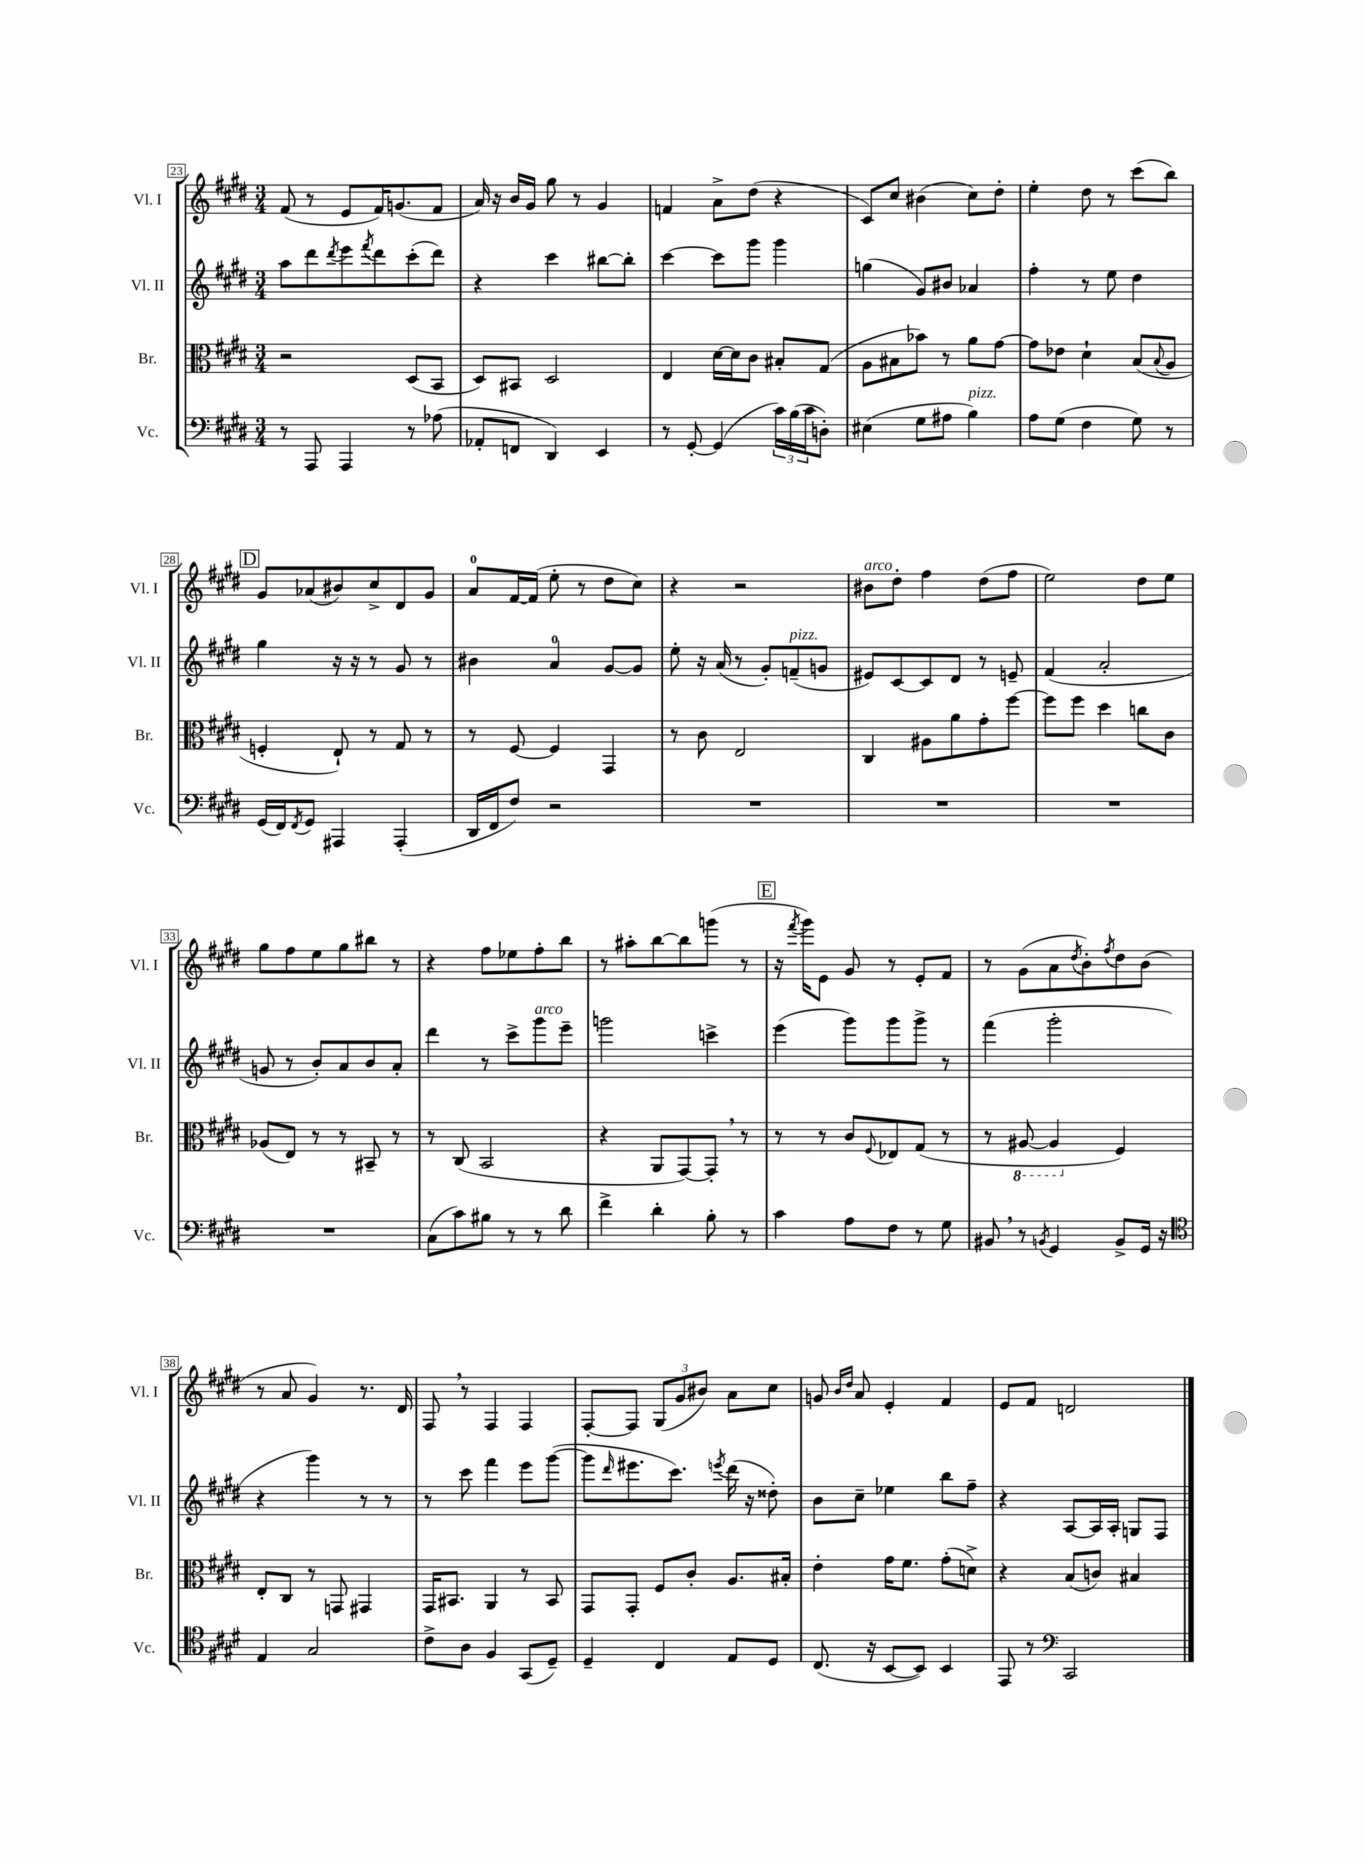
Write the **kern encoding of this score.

**kern	**kern	**kern	**kern
*staff4	*staff3	*staff2	*staff1
*clefF4	*clefC3	*clefG2	*clefG2
*k[f#c#g#d#]	*k[f#c#g#d#]	*k[f#c#g#d#]	*k[f#c#g#d#]
*M3/4	*M3/4	*M3/4	*M3/4
8r	2r	8aa\L	(8f#/
8AAA/	.	8ddd#\	8r
.	.	8qddd#/	.
4AAA/	.	8eee\	8e/L
.	.	8qfff#/	.
.	.	8ddd#\	16f#/K)
.	.	.	(8.g/
8r	(8D#/L	(8ccc#'\	.
(8A-\	8BB/J	8ddd#\J)	8f#/J
=	=	=	=
8AA-'/L	8D#/L)	4r	16a/)
.	.	.	16r
8FF/J	8BB#/J	.	16b/LL
.	.	.	16g#/JJ
4DD#/)	2D#/	4ccc#\	8gg#\
.	.	.	8r
4EE/	.	[8bb#\L	4g#/
.	.	8bb#'\]J	.
=	=	=	=
8r	4E/	[4ccc#\	4f/
[8GG#'/	.	.	.
(4GG#/]	[16d#\LL	8ccc#\]L	8a^\L
.	16d#\]J	.	.
.	8c#\J	8ggg#\J	(8dd#\J
24c#\LL)	8B#'/L	4ggg#\	4r
(24B\	.	.	.
24c#\J	.	.	.
8D'\J)	(8G#/J	.	.
=	=	=	=
(4E#\	8A\L	(4gg\	8c#/L)
.	8B#\	.	8cc#/J
8G#\L	8b-\J)	8g#/L)	(4b#\
8A#\J	8r	8b#/J	.
4B\)	8a\L	4a-/	8cc#\L)
.	[8g#\J	.	8dd#'\J
=	=	=	=
8A\L	8g#\]L	4ff#'\	4ee'\
(8G#\J	8e-\J	.	.
4F#\	4d#`\	8r	8dd#\
.	.	8ee\	8r
8G#\)	(8B/L	4dd#\	(8ccc#\L
.	8qqB/	.	.
8r	8A/J	.	8bb\J)
=	=	=	=
(16GG#/LL	4F'/	4gg#\	8g#/L
16FF#/J)	.	.	.
8qFF#/	.	.	.
8GG#/J	.	.	(8a-/
4AAA#/	8E`/)	16r	8b#/)
.	.	16r	.
.	8r	8r	8cc#^/
(4AAA#'/	8G#/	8g#/	8d#/
.	8r	8r	8g#/J
=	=	=	=
16DD#/LL	8r	4b#\	8a/L
16FF#/J	.	.	.
8F#/J)	[8F#/	.	[16f#/L
.	.	.	(16f#/]JJ
2r	4F#/]	4a/	8ee'\
.	.	.	8r
.	4GG#/	[8g#/L	8dd#\L
.	.	8g#/]J	8cc#\J)
=	=	=	=
2.r	8r	8ee'\	4r
.	8c#\	16r	.
.	.	(16a/	.
.	2E/	8r	2r
.	.	8g#'/L)	.
.	.	(8f~/	.
.	.	8g/J	.
=	=	=	=
2.r	4C#/	8e#/L)	8b#\L
.	.	[8c#/	8dd#'\J
.	8A#\L	8c#/]	4ff#\
.	8a\	8d#/J	.
.	8g#'\	8r	(8dd#\L
.	[8ff#\J	8e~/	8ff#\J
=	=	=	=
2.r	8ff#\]L	(4f#/	2ee\)
.	8ff#\J	.	.
.	4dd#\	2a'/	.
.	8cc\L	.	8dd#\L
.	8c#\J	.	8ee\J
=	=	=	=
2.r	(8A-/L	8g/	8gg#\L
.	8E/J)	8r	8ff#\
.	8r	8b'/L)	8ee\
.	8r	8a/	8gg#\
.	8BB#~/	8b/	8bb#\J
.	8r	8a'/J	8r
=	=	=	=
(8C#\L	8r	4ddd#\	4r
8c#\)	(8C#/	.	.
8B#\J	2BB/	8r	8ff#\L
8r	.	8ccc#^\L	8ee-\
8r	.	8ggg#\	8ff#'\
8d#\	.	8eee~\J	8bb\J
=	=	=	=
4f#^\	4r	2ggg\	8r
.	.	.	8aa#'\L
4d#'\	8AA/L	.	[8bb\
.	[8GG#/)	.	8bb\]
8B'\	8GG#'/]J	4ccc^\	(8ggg\J
8r	8r	.	8r
=	=	=	=
4c#\	8r	(4eee\	16r
.	.	.	8qfff#/
.	.	.	16ggg#\LK)
.	8r	.	8e\J
8A\L	8c#/L	8ggg#\L)	8g#/
.	8qqF#/	.	.
8F#\J	8E-/	8ggg#\	8r
8r	(8G#/J	8ggg#^\J	8e'/L
8G#\	8r	8r	8f#/J
=	=	=	=
8BB#/	8r	(4fff#\	8r
8r	[8AA#/	.	(8g#\L
8qBB/	.	.	.
4GG#/	4AA#/]	2ggg#'\	8a\
.	.	.	8qdd#/
.	.	.	8b'\)
.	.	.	8qff#/
8BB^/L	4F#/)	.	8dd#\
16GG#/Jk	.	.	(8b\J
16r	.	.	.
=	=	=	=
*clefC4	*	*	*
4E/	8E'/L	4r	8r
.	8C#/J	.	8a/
2G#/	8r	4ggg#\)	4g#/)
.	8GG/	.	.
.	4GG#/	8r	8.r
.	.	8r	.
.	.	.	16d#/
=	=	=	=
8c#^\L	16GG#/LK	8r	8F#/
.	8.BB#/J	.	.
8A\J	.	8ccc#\	8r
4F#/	4AA/	4fff#\	4F#/
(8GG#/L	8r	8eee\L	4F#/
8D#~/J)	8BB#/	([8ggg#\J	.
=	=	=	=
4D#~/	8GG#/L	8ggg#\]L	[8F#'/L
.	.	16qqddd#/	.
.	8GG#'/J	8.eee#\	8F#/]J
4C#/	8F#/L	.	(12G#/L
.	.	8.ccc#\J)	.
.	.	.	12g#/
.	8c#'/J	.	.
.	.	.	12b#/J)
.	.	8qeee/	.
8E/L	8.A/L	(16ddd#\	8a\L
.	.	16r	.
8D#/J	.	8dd##'\)	8cc#\J
.	16B#'/Jk	.	.
=	=	=	=
(8.C#/	4e'\	8b\L	8g/
.	.	.	16qqb/LL
.	.	.	16qqdd#/JJ
.	.	8cc#~\J	8a/
16r	.	.	.
[8BB/L	16g#\LK	4ee-\	4e'/
.	8.f#\J	.	.
8BB/]J)	.	.	.
4BB/	(8g#'\L	8bb\L	4f#/
.	8d^\J)	8ff#~\J	.
=	=	=	=
8EE/	4r	4r	8e/L
8r	.	.	8f#/J
*clefF4	*	*	*
2CC#/	(8B/L	[8A/L	2d/
.	8c/J)	16A/]L	.
.	.	16A'/JJ	.
.	4B#/	8G/L	.
.	.	8F#/J	.
==	==	==	==
*-	*-	*-	*-
